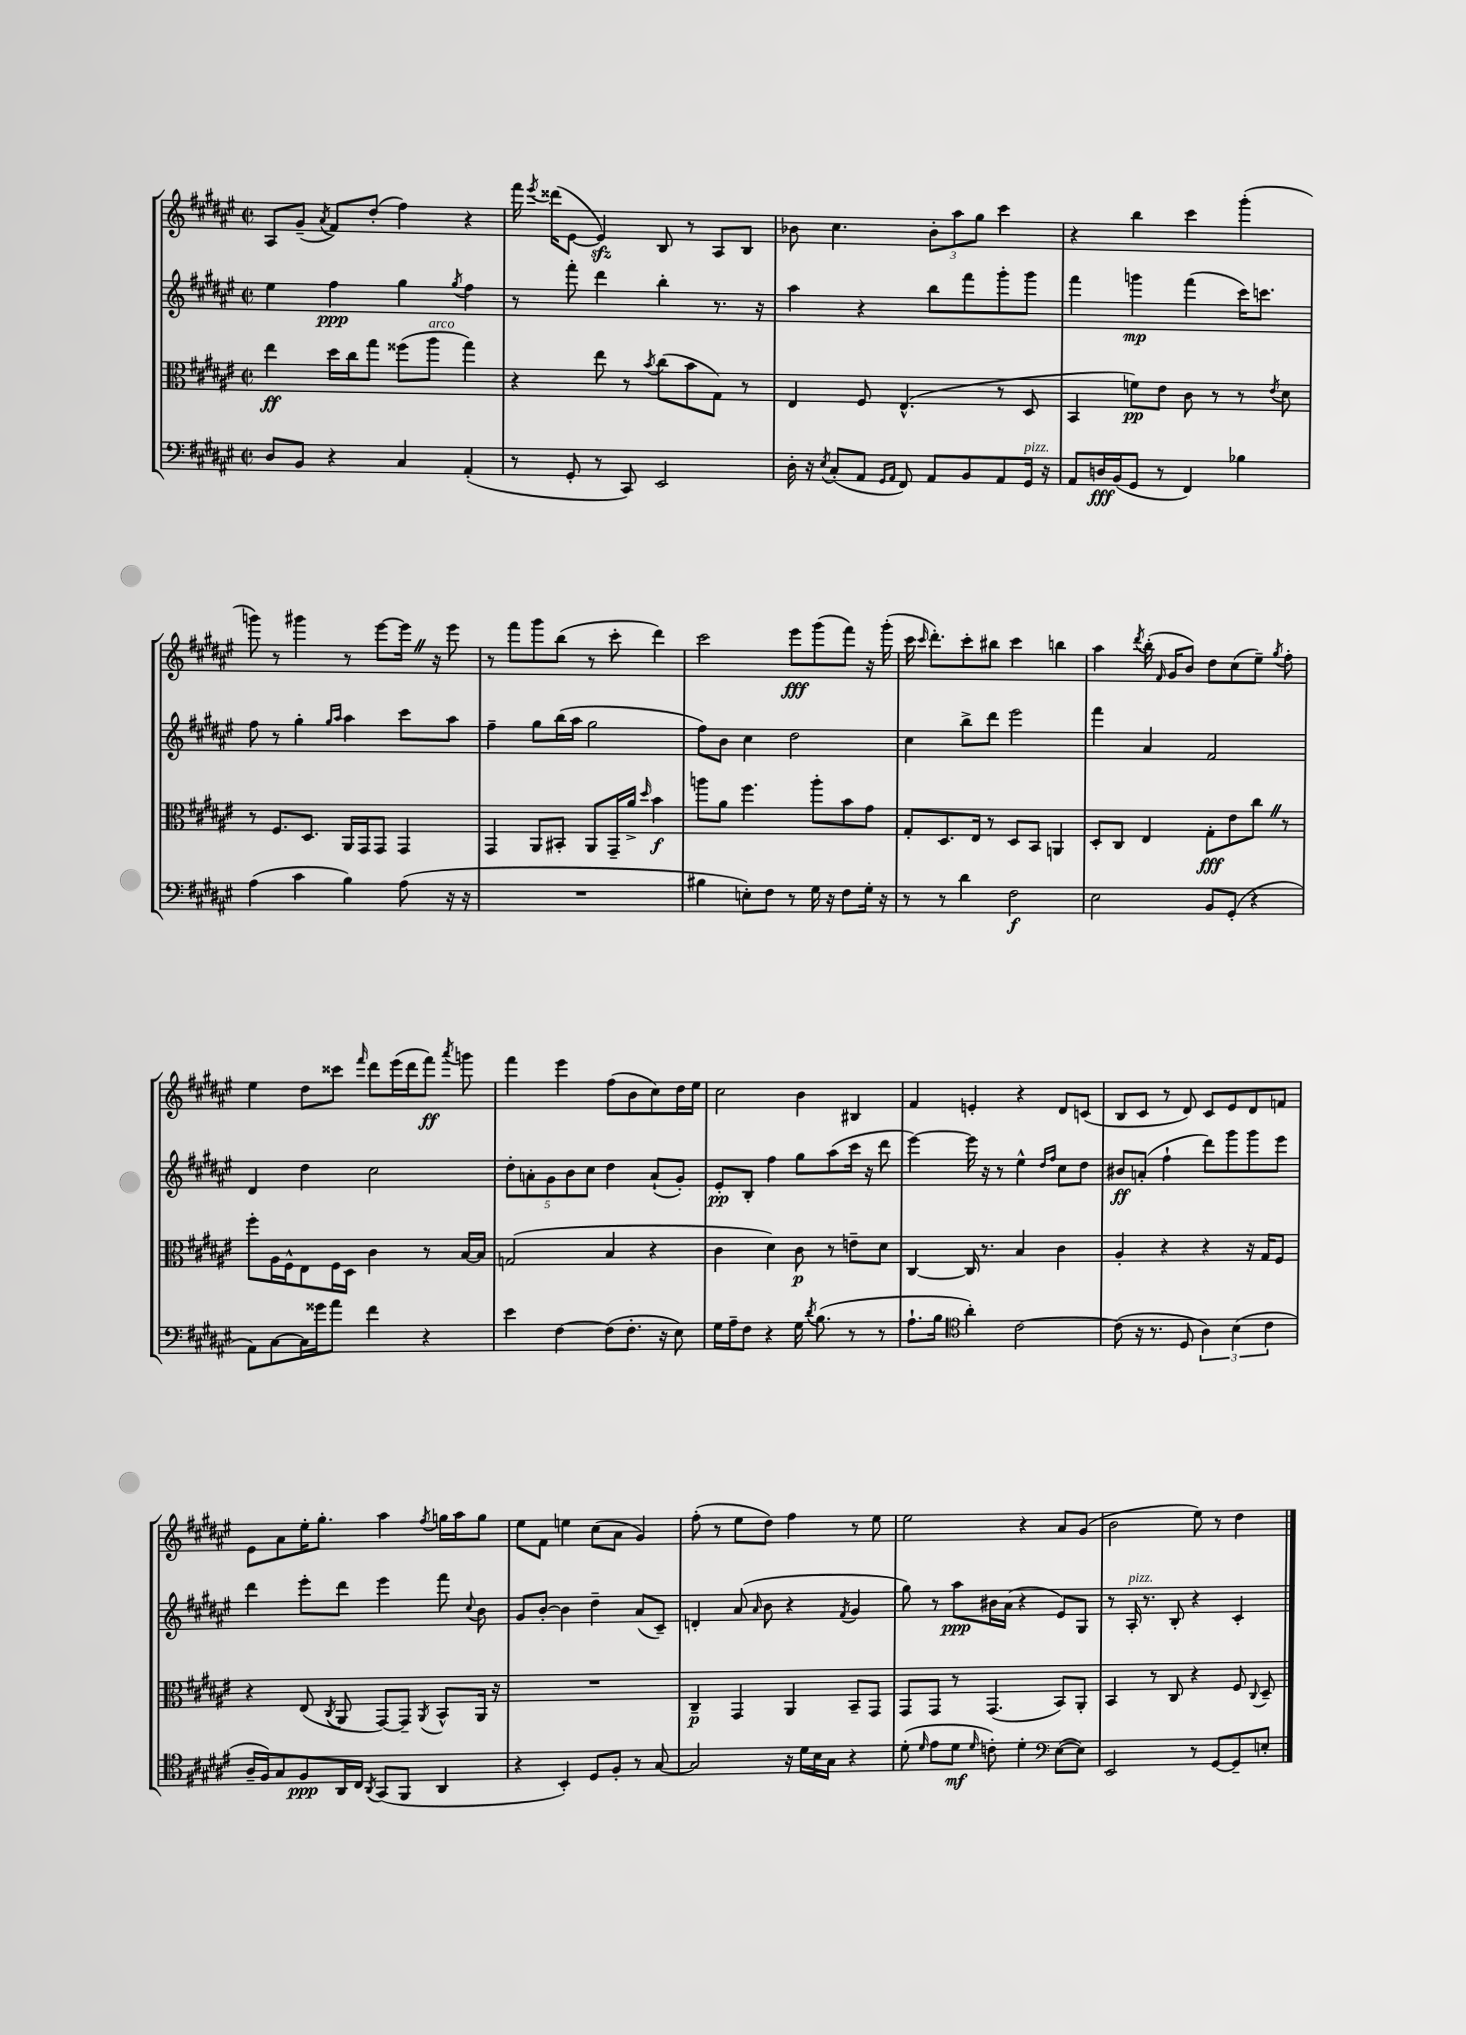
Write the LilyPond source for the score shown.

<<
\new StaffGroup <<
\new Staff = "s0" {
    \clef treble \key fis \major \defaultTimeSignature \time 2/2
    \autoBeamOff ais8[ gis'8]--( \acciaccatura { ais'8 } fis'8[) dis''8]-.( fis''4) r4 |
    fis'''16 \acciaccatura { eis'''8 } disis'''16[( eis'8]~ eis'4\sfz) b8 r8 ais8[ b8] |
    bes'8 cis''4. \tuplet 3/2 { bes'8[-. ais''8 gis''8] } cis'''4 |
    r4 b''4 cis'''4 gis'''4-.( |
    g'''8) r8 gis'''4 r8 eis'''8[~ eis'''16] \once \override BreathingSign.text = \markup { \musicglyph "scripts.caesura.straight" } \breathe r16 eis'''8 |
    r8 fis'''8[ gis'''8 b''8]( r8 cis'''8-. dis'''4) |
    cis'''2 eis'''8[\fff gis'''8( fis'''8]) r16 gis'''16-.( |
    cis'''16 \grace { cis'''16 } dis'''8.[-.) cis'''8-. bis''8] cis'''4 b''4 |
    ais''4 \acciaccatura { dis'''8 } b''16-.( \grace { fis'16 } gis'16[ b'8]) dis''8[ cis''8( eis''8]--) \acciaccatura { gis''8 } fis''8-. |
    eis''4 dis''8[ cisis'''8] \grace { fis'''16 } dis'''8[ eis'''16( dis'''16 fis'''8]\ff) \acciaccatura { ais'''8 } g'''8 |
    fis'''4 eis'''4 fis''8[( b'8 cis''8) dis''16 eis''16] |
    cis''2 b'4 bis4 |
    fis'4 e'4-. r4 dis'8[ c'8]( |
    b8[ cis'8] r8 dis'8) cis'8[ eis'8 dis'8 f'8] |
    eis'8[ ais'8 eis''16-. gis''8.]-. ais''4 \acciaccatura { fis''8 } g''16[ ais''16 g''8] |
    eis''8[ fis'8] e''4 cis''8[( ais'8] gis'4) |
    fis''8-.( r8 eis''8[ dis''8]) fis''4 r8 eis''8 |
    eis''2 r4 ais'8[ gis'8]( |
    b'2 eis''8) r8 dis''4 \bar "|." |
}
\new Staff = "s1" {
    \clef treble \key fis \major \defaultTimeSignature \time 2/2
    \autoBeamOff eis''4 fis''4\ppp gis''4 \acciaccatura { gis''8 } fis''4 |
    r8 fis'''8-. dis'''4 b''4-. r8. r16 |
    ais''4 r4 b''8[ fis'''8 gis'''8-. gis'''8] |
    fis'''4 g'''4\mp fis'''4( cis'''16[) c'''8.] |
    fis''8 r8 gis''4-. \grace { gis''16[ ais''16] } ais''4 cis'''8[ ais''8] |
    fis''4-- gis''8[ b''16( ais''16] gis''2 |
    fis''8[) b'8] cis''4 dis''2 |
    cis''4 b''8[-> dis'''8] eis'''2 |
    fis'''4 ais'4 fis'2 |
    dis'4 dis''4 cis''2 |
    \tuplet 5/4 { dis''8[-. a'8-. gis'8 b'8 cis''8] } dis''4 a'8[-!( gis'8]-.) |
    eis'8[-.\pp b8]-. fis''4 gis''8[ ais''8( cis'''16] r16 dis'''8 |
    eis'''4~) eis'''16 r16 r8 eis''4-^ \grace { dis''16[ fis''16] } cis''8[ dis''8] |
    bis'8[\ff a'8]-.( fis''4-! dis'''8[) gis'''8 gis'''8 eis'''8] |
    dis'''4 eis'''8[-. dis'''8] eis'''4 fis'''8 \appoggiatura { cis''8 } b'8 |
    gis'8[ b'8]~-. b'4 dis''4-- ais'8[( cis'8]--) |
    d'4-. ais'8( \grace { ais'16 } b'8 r4 \acciaccatura { fis'8 } gis'4 |
    gis''8) r8 ais''8[\ppp bis'16 ais'16]( r4 eis'8[) gis8] |
    r8 ais16-.^\markup { \italic "pizz." } r8. b8-. r4 cis'4-. \bar "|." |
}
\new Staff = "s2" {
    \clef alto \key fis \major \defaultTimeSignature \time 2/2
    \autoBeamOff eis''4\ff dis''16[ cis''16 gis''8] fisis''8[( ais''8]^\markup { \italic "arco" } gis''4) |
    r4 eis''8 r8 \acciaccatura { b'8 } cis''8[( b'8 gis8]) r8 |
    eis4 fis8 eis4.-^( r8 dis8 |
    b,4 f'8[\pp) eis'8] cis'8 r8 r8 \acciaccatura { eis'8 } dis'8 |
    r8 fis8.[ dis8.] ais,16[ gis,16 gis,8] gis,4 |
    gis,4 ais,8[ bis,8]-. ais,8[ gis,16-- ais'16]-> \grace { dis''16 } b'4\f |
    a''8[ ais'8] fis''4. a''8[-. b'8 gis'8] |
    gis8[-. dis8. eis16] r8 dis8[ b,8] a,4 |
    dis8[-. cis8] eis4 gis8[-.\fff eis'8 cis''8] \once \override BreathingSign.text = \markup { \musicglyph "scripts.caesura.straight" } \breathe r8 |
    fis''8[-. ais16 fis16-^ eis8 fis16 dis16] cis'4 r8 b16[~ b16] |
    g2( b4 r4 |
    cis'4 dis'4) cis'8\p r8 e'8[-- dis'8] |
    cis4~ cis16 r8. b4 cis'4 |
    ais4-. r4 r4 r16 gis16[ fis8] |
    r4 eis8( \acciaccatura { cis8 } ais,8 gis,8[~) gis,8]-- \acciaccatura { ais,8 } b,8[-^ ais,16] r16 |
    R1 |
    cis4--\p gis,4 ais,4 b,8[-- gis,8] |
    gis,8[ gis,8] r8 gis,4.( b,8[) ais,8]-. |
    b,4 r8 cis8 r4 fis8 \appoggiatura { cis8 } dis8-- \bar "|." |
}
\new Staff = "s3" {
    \clef bass \key fis \major \defaultTimeSignature \time 2/2
    \autoBeamOff dis8[ b,8] r4 cis4 ais,4-.( |
    r8 gis,8-. r8 cis,8) eis,2 |
    dis16-. r16 \acciaccatura { eis8 } cis8[-.( ais,8] \grace { gis,16[ ais,16] } fis,8) ais,8[ b,8 ais,8 gis,16]^\markup { \italic "pizz." } r16 |
    ais,8[ d16\fff b,16( gis,8] r8 fis,4) bes4 |
    ais4( cis'4 b4) ais8( r16 r16 |
    R1 |
    bis4 e8[-.) fis8] r8 gis16 r16 fis8[ gis16]-. r16 |
    r8 r8 dis'4 fis2\f |
    eis2 b,8[ gis,8]-.( r4 |
    ais,8[) cis8~ cis16 gisis'16 ais'8] fis'4 r4 |
    eis'4 fis4~ fis8[( fis8.]-. r16 eis8) |
    gis16[ ais16-- fis8] r4 gis16 \acciaccatura { dis'8 } b8.( r8 r8 |
    ais8.[-! b16] \clef tenor ais'4-.) cis'2~ |
    cis'8( r16 r8. dis8 \tuplet 3/2 { ais4) b4( cis'4 } |
    ais16[-- fis16) gis8 fis8\ppp ais,16 cis16] \acciaccatura { ais,8 } gis,8[( fis,8] ais,4 |
    r4 b,4-.) dis8[ fis8]-. r8 gis8~ |
    gis2 r16 dis'16[ b16 gis16] r4 |
    dis'8-.( \grace { dis'16 } eis'8[ dis'8]\mf \grace { dis'16 } c'8-.) dis'4-. \clef bass eis8[~( eis8]) |
    eis,2 r8 gis,8[~ gis,8-- e8]-. \bar "|." |
}
>>
>>
\layout { \context { \Score \remove "Bar_number_engraver" } }
